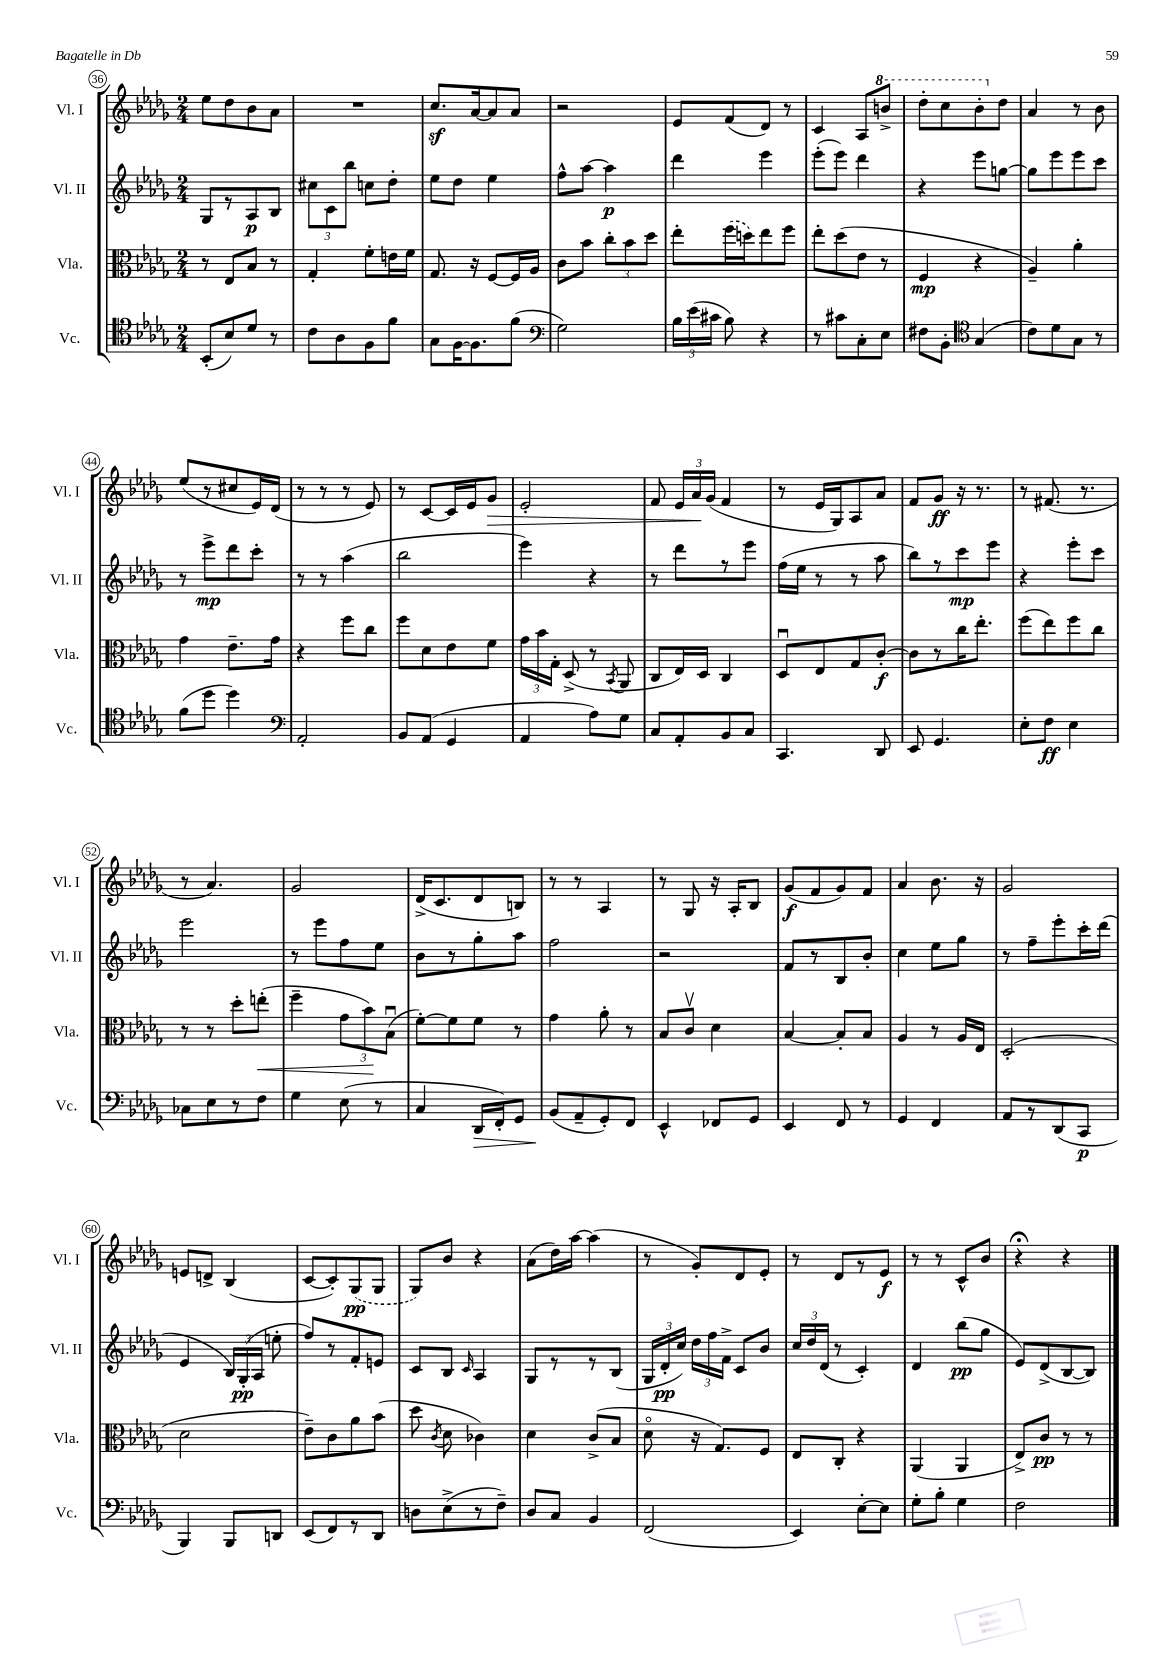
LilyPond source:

<<
\new StaffGroup <<
\new Staff = "s0" \with { instrumentName = "Vl. I" shortInstrumentName = "Vl. I" } {
    \clef treble \key des \major \numericTimeSignature \time 2/4
    \autoBeamOff ees''8[ des''8 bes'8 aes'8] |
    R2 |
    c''8.[\sf aes'16~ aes'8 aes'8] |
    r2 |
    ees'8[ f'8( des'8]) r8 |
    c'4 aes8[ \ottava #1 b''8]-> |
    des'''8[-. c'''8 bes''8-. \ottava #0 des''8] |
    aes'4 r8 bes'8 |
    ees''8[( r8 cis''8 ees'16) des'16]( |
    r8 r8 r8 ees'8) |
    r8 c'8[~ c'16 ees'16 ges'8]\> |
    ees'2-. |
    f'8 \tuplet 3/2 { ees'16[ aes'16\! ges'16]( } f'4 |
    r8 ees'16[ ges16) aes8 aes'8] |
    f'8[ ges'8]\ff r16 r8. |
    r8 fis'8.( r8. |
    r8 aes'4.) |
    ges'2 |
    des'16[->( c'8. des'8 b8]) |
    r8 r8 aes4 |
    r8 ges8 r16 aes16[-. bes8] |
    ges'8[\f( f'8 ges'8) f'8] |
    aes'4 bes'8. r16 |
    ges'2 |
    e'8[ d'8]-> bes4( |
    c'8[~ c'8-.) \once \slurDashed ges8\pp( ges8] |
    ges8[) bes'8] r4 |
    aes'8[( des''16) aes''16]~ aes''4( |
    r8 ges'8[-.) des'8 ees'8]-. |
    r8 des'8[ r8 ees'8]\f |
    r8 r8 c'8[-^ bes'8] |
    r4\fermata r4 \bar "|." |
}
\new Staff = "s1" \with { instrumentName = "Vl. II" shortInstrumentName = "Vl. II" } {
    \clef treble \key des \major \numericTimeSignature \time 2/4
    \autoBeamOff ges8[ r8 aes8\p bes8] |
    \tuplet 3/2 { cis''8[ c'8 bes''8] } c''8[ des''8]-. |
    ees''8[ des''8] ees''4 |
    f''8[-^ aes''8]~ aes''4\p |
    des'''4 ees'''4 |
    ees'''8[-.( ees'''8]) des'''4 |
    r4 ees'''8[ g''8]~ |
    g''8[ ees'''8 ees'''8 c'''8] |
    r8 ees'''8[->\mp des'''8 c'''8]-. |
    r8 r8 aes''4( |
    bes''2 |
    ees'''4) r4 |
    r8 des'''8[ r8 ees'''8] |
    f''16[( ees''16] r8 r8 aes''8 |
    bes''8[) r8 c'''8\mp ees'''8] |
    r4 ees'''8[-. c'''8] |
    ees'''2 |
    r8 ees'''8[ f''8 ees''8] |
    bes'8[ r8 ges''8-. aes''8] |
    f''2 |
    r2 |
    f'8[ r8 bes8 bes'8]-. |
    c''4 ees''8[ ges''8] |
    r8 f''8[-- ees'''8-. c'''16-. des'''16]( |
    ees'4 \tuplet 3/2 { bes16[) ges16-.\pp( aes16] } e''8-. |
    f''8[) r8 f'8-. e'8] |
    c'8[ bes8] \grace { c'16 } aes4 |
    ges8[ r8 r8 bes8]( |
    \tuplet 3/2 { ges16[ des'16-.\pp c''16]) } \tuplet 3/2 { des''16[ f''16 f'16]-> } c'8[ bes'8] |
    \tuplet 3/2 { c''16[ des''16 des'16]( } r8 c'4-.) |
    des'4 bes''8[\pp( ges''8] |
    ees'8[) des'8->( bes8~ bes8]) \bar "|." |
}
\new Staff = "s2" \with { instrumentName = "Vla." shortInstrumentName = "Vla." } {
    \clef alto \key des \major \numericTimeSignature \time 2/4
    \autoBeamOff r8 ees8[ bes8] r8 |
    ges4-. f'8[-. e'16 f'16] |
    ges8. r16 f8[~ f16 aes16] |
    c'8[ bes'8] \tuplet 3/2 { c''8[-. bes'8 des''8] } |
    ees''8[-. \once \slurDashed f''16( d''16) ees''8 f''8] |
    ees''8[-. des''8( ees'8] r8 |
    f4\mp r4 |
    aes4--) aes'4-. |
    ges'4 ees'8.[-- ges'16] |
    r4 f''8[ c''8] |
    f''8[ des'8 ees'8 f'8] |
    \tuplet 3/2 { ges'16[ bes'16 ges16]-. } des8->( r8 \acciaccatura { bes,8 } aes,8 |
    c8[ ees16) des16] c4 |
    des8[\downbow ees8 ges8 c'8]~-.\f |
    c'8[ r8 c''16 ees''8.]-. |
    f''8[( ees''8) f''8 c''8] |
    r8 r8 des''8[-. e''8]-.\<( |
    f''4-- \tuplet 3/2 { ges'8[ bes'8\!) bes8]\downbow( } |
    f'8[~-.) f'8 f'8] r8 |
    ges'4 aes'8-. r8 |
    bes8[ c'8]\upbow des'4 |
    bes4~ bes8[-. bes8] |
    aes4 r8 aes16[ ees16] |
    des2-.( |
    des'2 |
    ees'8[--) c'8 aes'8 bes'8]( |
    des''8 \acciaccatura { c'8 } des'8 ces'4) |
    des'4 c'8[->( bes8] |
    des'8\flageolet r16 ges8.[) f8] |
    ees8[ c8]-. r4 |
    aes,4( aes,4 |
    ees8[->) c'8]\pp r8 r8 \bar "|." |
}
\new Staff = "s3" \with { instrumentName = "Vc." shortInstrumentName = "Vc." } {
    \clef tenor \key des \major \numericTimeSignature \time 2/4
    \autoBeamOff bes,8[-.( bes8) des'8] r8 |
    c'8[ aes8 f8 f'8] |
    ges8[ f16~ f8. f'8]( |
    \clef bass ges2) |
    \tuplet 3/2 { bes16[ ees'16( cis'16] } bes8) r4 |
    r8 cis'8[ c8-. ees8] |
    fis8[ bes,8]-. \clef tenor ges4( |
    c'8[) des'8 ges8] r8 |
    f'8[( des''8] des''4) |
    \clef bass aes,2-. |
    bes,8[ aes,8]( ges,4 |
    aes,4 aes8[) ges8] |
    c8[ aes,8-. bes,8 c8] |
    c,4. des,8 |
    ees,8 ges,4. |
    ees8[-. f8]\ff ees4 |
    ces8[ ees8 r8 f8] |
    ges4 ees8( r8 |
    c4 des,16[\> f,16-.) ges,8] |
    bes,8[\!( aes,8-- ges,8-.) f,8] |
    ees,4-^ fes,8[ ges,8] |
    ees,4 f,8 r8 |
    ges,4 f,4 |
    aes,8[ r8 des,8( c,8]\p |
    bes,,4) bes,,8[ d,8] |
    ees,8[( f,8) r8 des,8] |
    d8[ ees8->( r8 f8]--) |
    des8[ c8] bes,4 |
    f,2( |
    ees,4) ees8[~-. ees8] |
    ges8[-. bes8]-. ges4 |
    f2 \bar "|." |
}
>>
>>
\layout { \context { \Score currentBarNumber = #36 \override BarNumber.stencil = #(make-stencil-circler 0.1 0.3 ly:text-interface::print) } }
